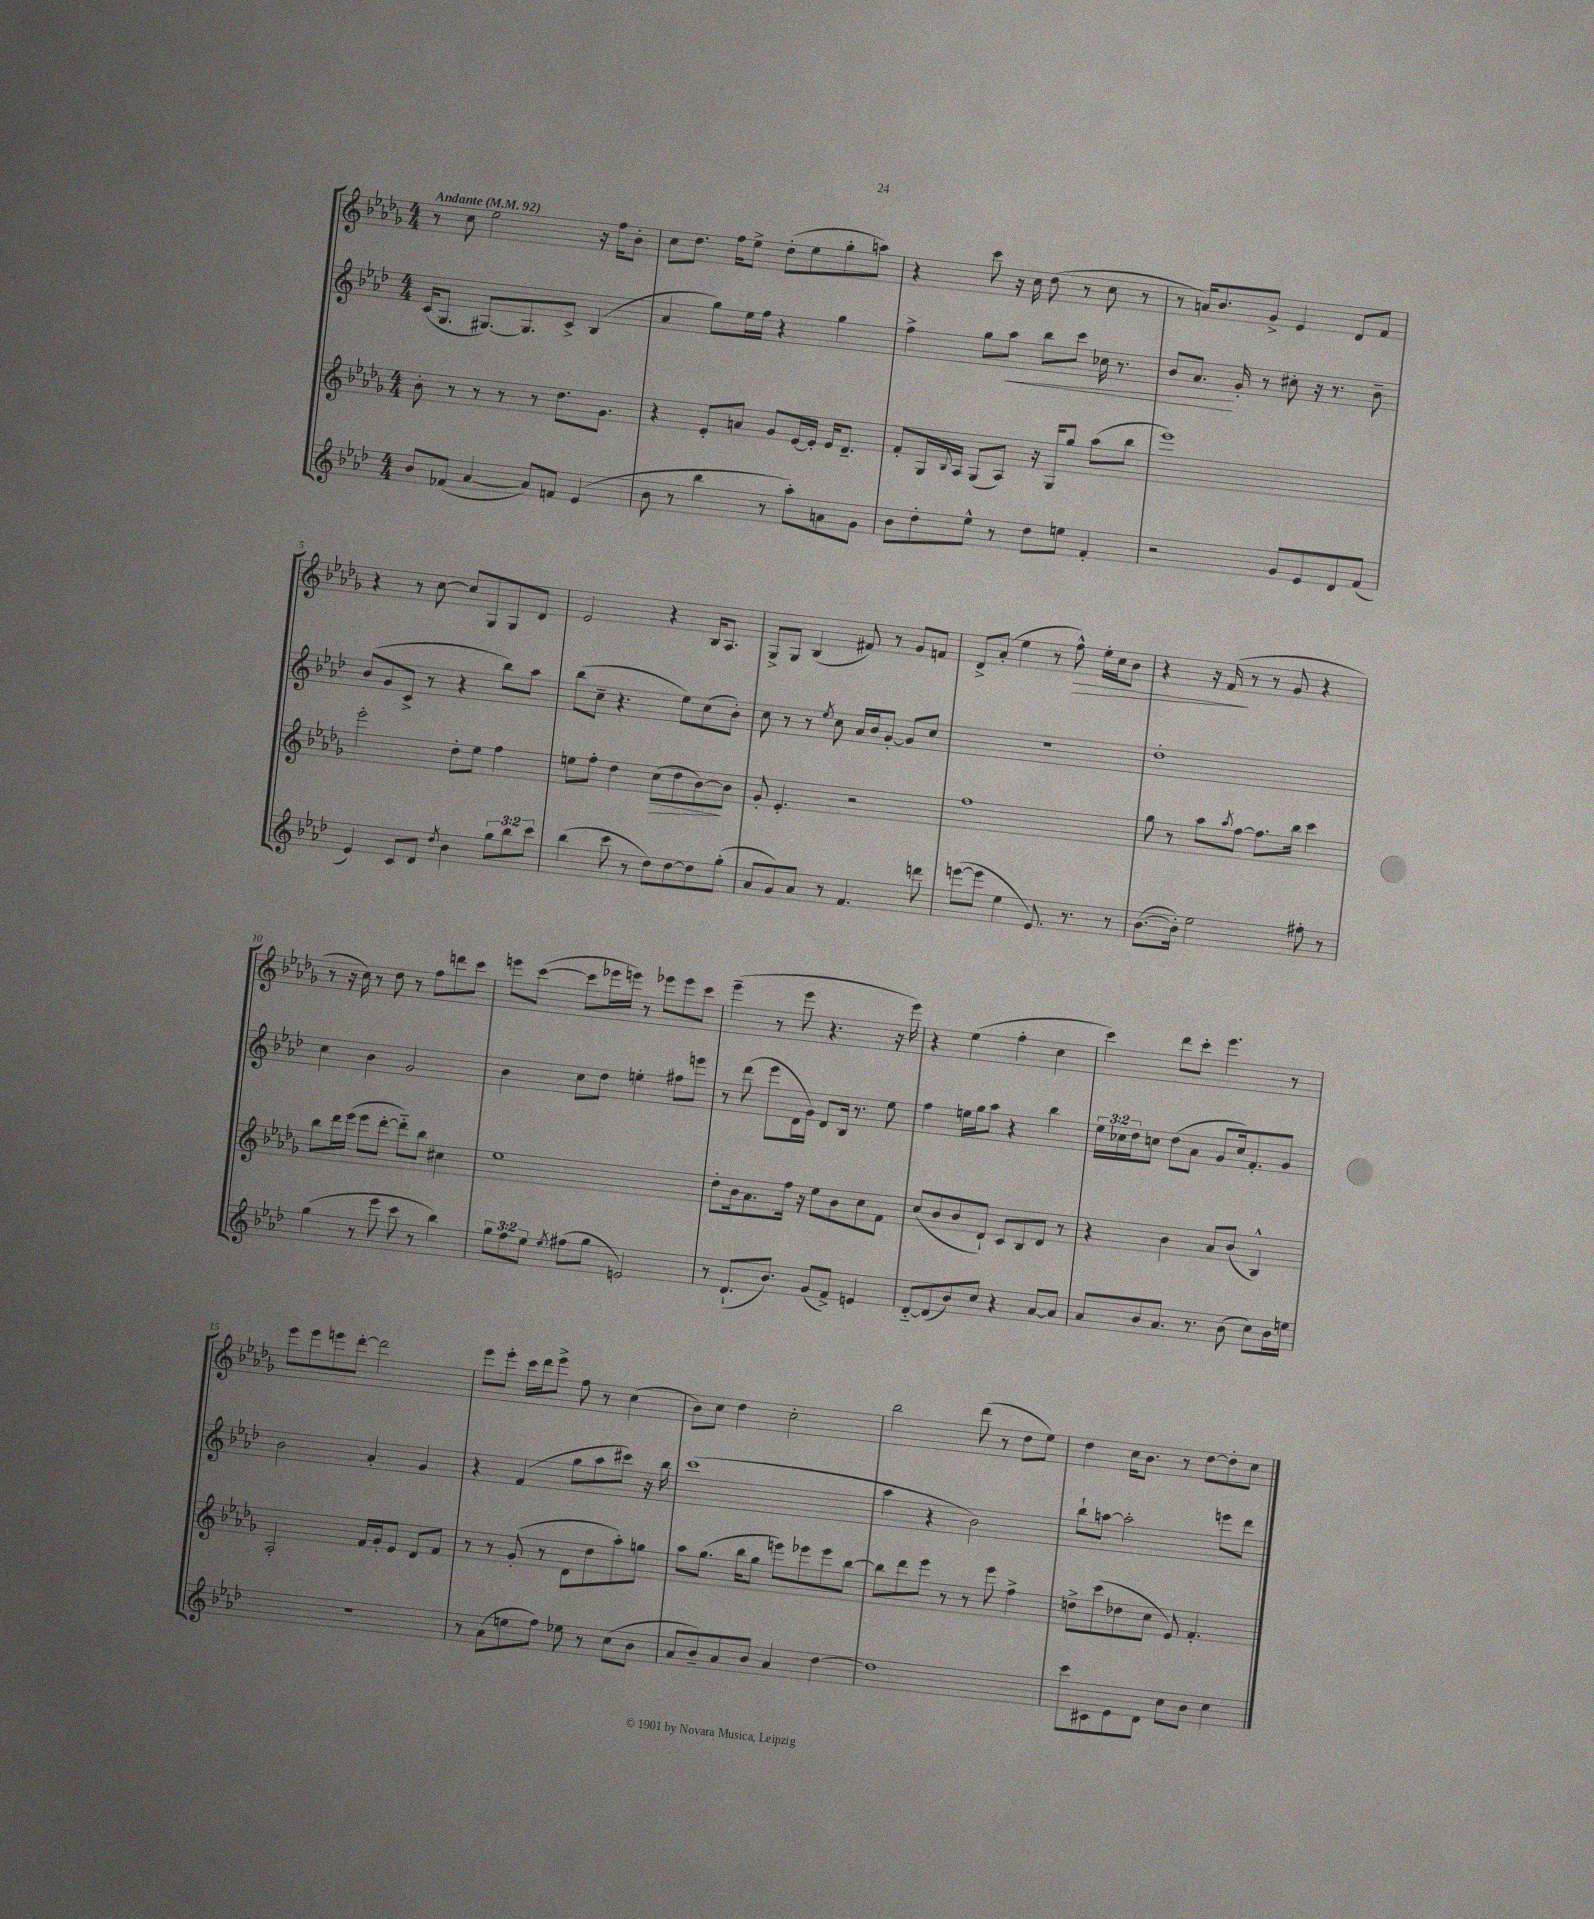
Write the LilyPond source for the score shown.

<<
\new StaffGroup <<
\new Staff = "s0" {
    \clef treble \key des \major \numericTimeSignature \time 4/4 \tempo "Andante" 4 = 92
    r8 c''8 ees''2 r16 f''16 bes'8-. |
    c''8 des''8. f''16 ees''8-> des''8-.( ees''8 ges''8-. a''8) |
    r4 c'''8 r16 c''16 des''8( r8 c''8 r8 |
    r8 a'16) bes'8. ges'8-> ees'4 des'8 f'8 |
    r4 r8 c''8~ c''8 ges8 ges8 des'8 |
    ees'2 r4 bes16 aes8. |
    ges8-> ges8 bes4( fis'8) r8 ges'8 f'8 |
    des'8-> aes'8-.( ees''4 r8 f''8-^\>) ees''16-. c''16 bes'8 |
    r4 r16 f'16\!( r8 r8 ges'8 r4 |
    r8 r16 c''16) r8 des''8 r8 f''8 d'''8 c'''8 |
    e'''8 c'''8~( c'''8 ees'''16 e'''16) r8 ees'''8 ees'''8 c'''8 |
    ees'''4--( r8 ees'''8 r4. r16 ees'''16) |
    r4 ees''4( f''4-. c''4 |
    c'''4) des'''8 c'''8-. ees'''4. r8 |
    ees'''8 ees'''8 e'''8 des'''8~-. des'''2 |
    ees'''8 ees'''8-. c'''16 des'''16 ees'''8-> f''8 r8 c''4( |
    bes'8) c''8 des''4 c''2-. |
    bes''2 des'''8( r8 des''8 ees''8) |
    des''4 c''16 bes'8. r8 des''8~ des''8-. c''8 \bar "|." |
}
\new Staff = "s1" {
    \clef treble \key aes \major \numericTimeSignature \time 4/4 \override Staff.TupletNumber.text = #tuplet-number::calc-fraction-text
    c'16( g8. gis8.~) gis8. c'8-> bes4( |
    aes'4 g''8) ees''16 f''16 r4 g''4 |
    f''4-> g''8 aes''8\< bes''8 c'''8 ces''16 r8. |
    bes'8 aes'8.\! g'16-. r8 cis''8-. r16 r8. bes'8-- |
    bes'8( g'8 c'8-> r8 r4 bes''8) aes''8 |
    bes''8( c''8-- r4. ees''8) c''8( bes'8-.) |
    c''8 r8 r8 \acciaccatura { ees''8 } c''8 aes'16 bes'16 g'8~-. g'8 c''8 |
    R1 |
    des''1-. |
    c''4 bes'4 g'2 |
    bes'4 c''8 des''8 e''4-. fis''8 e'''8 |
    r8 des'''8( ees'''8 des'16 g'16) des'8 bes16 r8. ees''8 |
    f''4 e''16 g''16 aes''8 r4 bes''4 |
    \tuplet 3/2 { ees''16 ces''16 des''16 } c''8 des''8( aes'8 g'8 c''16) f'8.-. g'8 |
    bes'2 aes'4-. g'4 |
    r4 f'4( g''8 aes''8 cis'''8) r16 bes''16 |
    c'''1( |
    aes''4 r4 bes'2) |
    bes''8-! a''8~ a''2-. e'''8 des'''8 \bar "|." |
}
\new Staff = "s2" {
    \clef treble \key des \major \numericTimeSignature \time 4/4
    bes'8-. r8 r8 r8 r8 des''8. ges'8. |
    r4 ees'8-. a'8 ges'8 ees'16~ ees'16-. ees'16 des'8.-- |
    f'8-. ges16 \appoggiatura { bes8 } aes16 ges8( aes8) r16 ges16 ges''8 aes''8( bes''8 |
    ees'''1) |
    ees'''2-. des''8-. ees''8 f''4 |
    e''8 f''8-. des''4 c''8\>( des''8 bes'8~\!) bes'8 |
    ges'8-. ees'4.-. r2 |
    f''1 |
    ges''8 r8 aes''8 \acciaccatura { aes''8 } f''8~ f''8. bes''16 c'''4 |
    bes''8 des'''16 ees'''16( ees'''8 des'''8~-. des'''8-_) bes''8 cis''4 |
    ees''1 |
    des''8-. bes'16 aes'8. f''16 r16 ees''8 bes'8 c''8 f'8 |
    c''8( bes'8 bes'8 des'8-!) c'8 bes8 des'8 r8 |
    r4 bes'4 aes'8 bes'8( bes4-^) |
    aes2-. f'16 ges'16-. ees'8 des'8 f'8 |
    r8 r8 ges'8-.( r8 des'8 des''8 aes''8-.) g''8 |
    aes''8 ges''8.( bes''16 ges''8 e'''8) ees'''8 ees'''8 bes''8~ |
    bes''8 des'''8 ees'''8 r8 r8 ees'''8 f''4-> |
    d''8-> c'''8( des''8 c''8 ees'8) f'4.-. \bar "|." |
}
\new Staff = "s3" {
    \clef treble \key aes \major \numericTimeSignature \time 4/4 \override Staff.TupletNumber.text = #tuplet-number::calc-fraction-text
    bes'8 fes'8( aes'4~ aes'8) f'8 ees'4( |
    bes'8 r8 bes''4 r8 aes''8-.) a'8 g'8 |
    bes'8 des''8-. ees''8-^ r8 des''8 e''8 f'4-. |
    r2 g'8 ees'8 des'8 f'8( |
    ees'4) c'8 des'8 \acciaccatura { des''8 } bes'4 \tuplet 3/2 { g''8 bes''8 c'''8 } |
    bes''4( c'''8 r8 des''8) des''8~ des''8 g''8-.( |
    aes'8 g'8) aes'8 r8 f'4. d'''8 |
    e'''8~( e'''8 ees''4 ees'8.) r8. r8 |
    bes'8.~( bes'16-.) ees''2 fis''8-. r8 |
    g''4( r8 ees'''8 c'''8 r8 bes''4) |
    \tuplet 3/2 { g''8 f''8 ees''8 } \acciaccatura { ees''8 } fis''8( g''8 e'2) |
    r8 des'8.-!( bes'8.) g'8( f'8->) e'4 |
    des'8~-_ des'8( bes'8) c''8 r4 aes'8~ aes'8 |
    aes'8 bes'8 aes'8. r8. bes'8( c''8) bes'16 e''16 |
    R1 |
    r8 aes'8( e''8 f''8) ees''8 r8 c''8( bes'8 |
    aes'8 bes'8--) aes'8 bes'8 aes'4 des''4~ |
    des''1 |
    c'''8 cis'8 ees'8 des'8 c''8 bes'8 c''4 \bar "|." |
}
>>
>>
